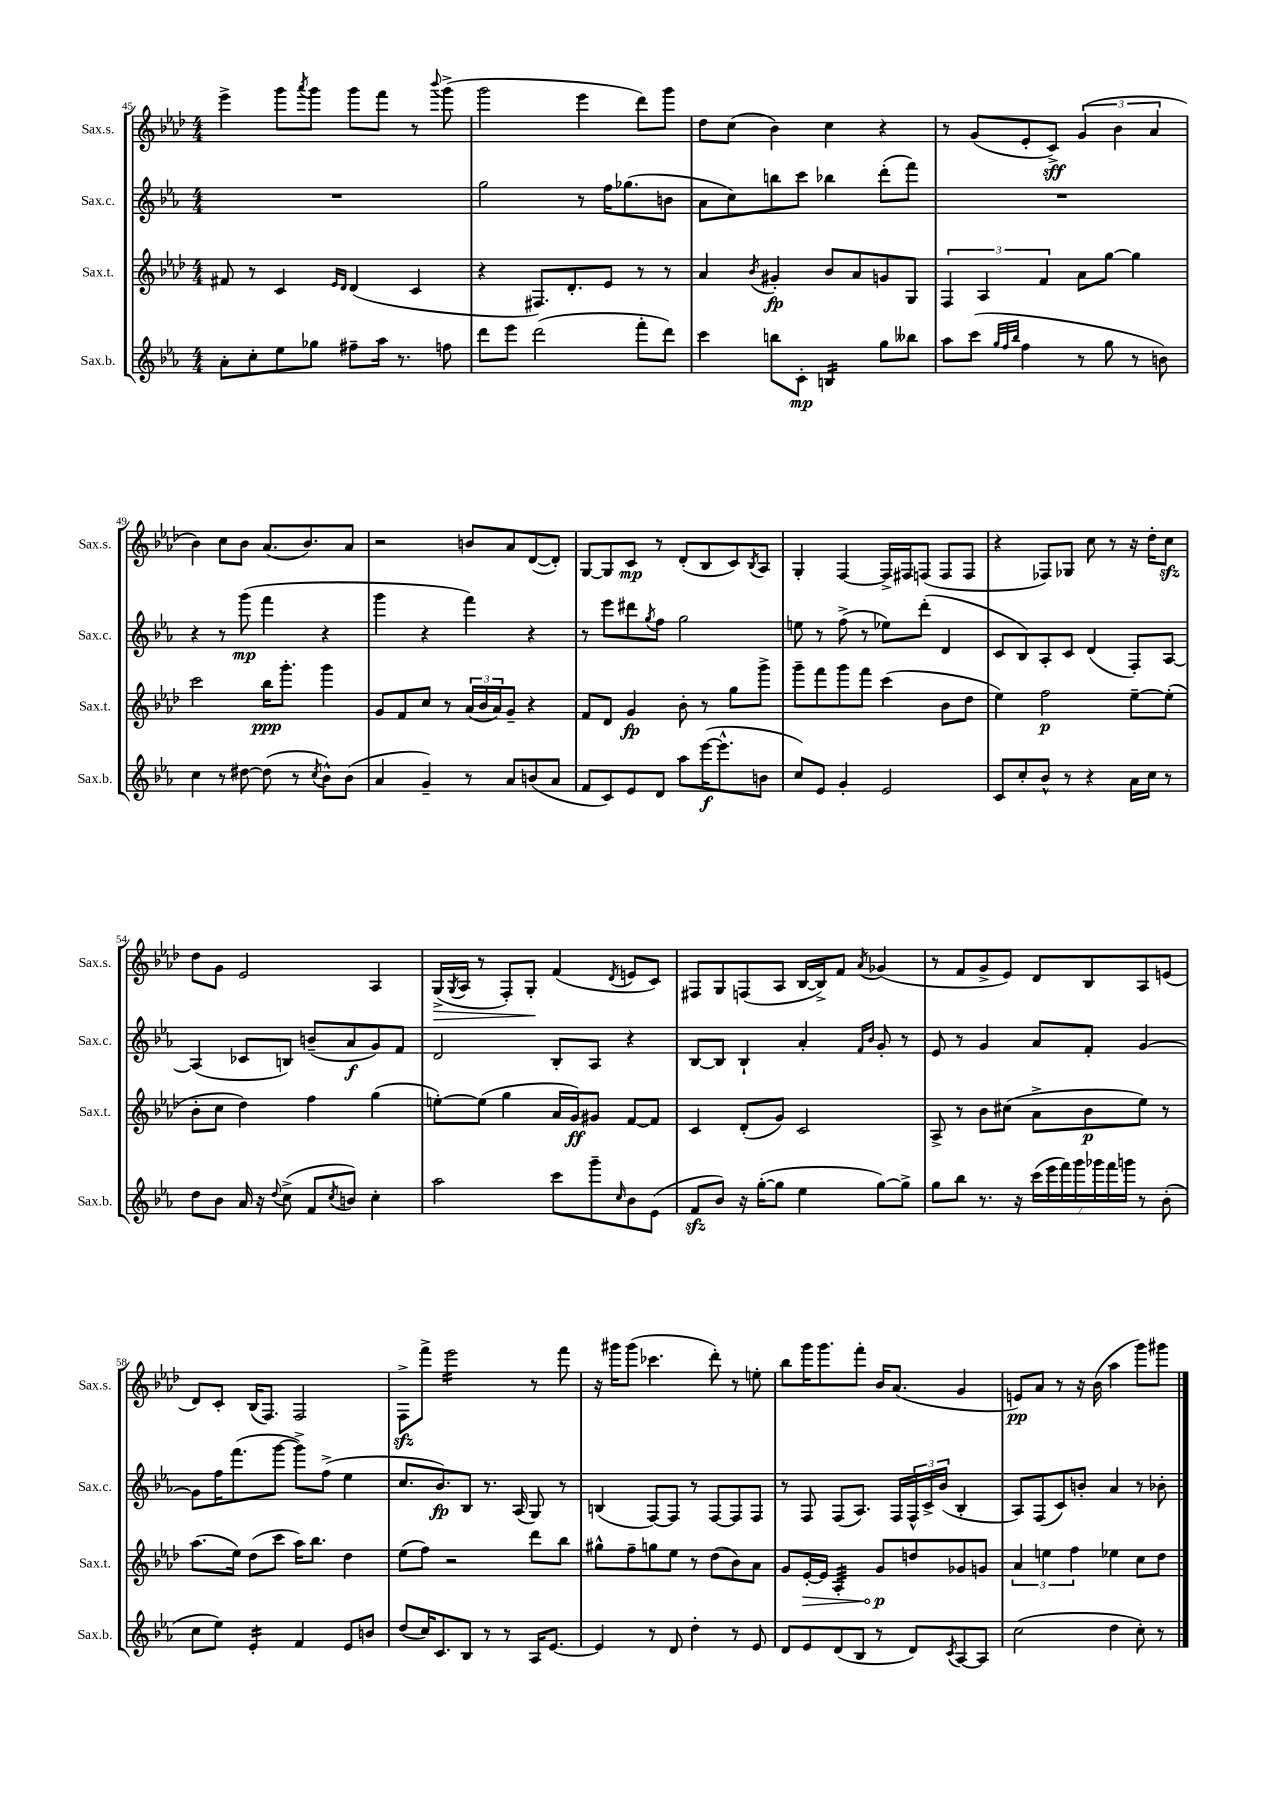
<<
\new StaffGroup <<
\new Staff = "s0" \with { instrumentName = "Sax.s." shortInstrumentName = "Sax.s." } {
    \clef treble \key aes \major \numericTimeSignature \time 4/4
    ees'''4-> g'''8 \acciaccatura { aes'''8 } g'''8 g'''8 f'''8 r8 \appoggiatura { bes'''8 } g'''8->( |
    g'''2 ees'''4 des'''8) g'''8 |
    des''8 c''8( bes'4) c''4 r4 |
    r8 g'8( ees'8-. c'8->\sff) \tuplet 3/2 { g'4( bes'4 aes'4 } |
    bes'4) c''8 bes'8 aes'8.( bes'8.) aes'8 |
    r2 b'8 aes'8 des'8~( des'8-.) |
    g8~ g8 c'8\mp r8 des'8-.( bes8 c'8) \acciaccatura { bes8 } aes8 |
    g4-. f4~ f16-> fis16 f8( f8 f8 |
    r4 fes8) ges8 c''8 r8 r16 des''16-. c''8\sfz |
    des''8 g'8 ees'2 aes4 |
    g16->\>( \acciaccatura { g8 } aes16 r8 f8-.) g8-.\! f'4( \acciaccatura { des'8 } e'8 c'8) |
    fis8 g8 f8( aes8 bes16~ bes16->) f'8 \acciaccatura { aes'8 } ges'4( |
    r8 f'8 g'8-> ees'8) des'8 bes8 aes8 e'8( |
    des'8) c'8-. bes16( f8.) f2 |
    f8->\sfz f'''8-> ees'''2:16 r8 f'''8 |
    r16 gis'''16 gis'''8( ces'''4. des'''8-.) r8 e''8-. |
    bes''8 g'''16 g'''8. f'''8-. bes'16 aes'8.( g'4 |
    e'8\pp) aes'8 r8 r16 bes'16( aes''4 g'''8) gis'''8 \bar "|." |
}
\new Staff = "s1" \with { instrumentName = "Sax.c." shortInstrumentName = "Sax.c." } {
    \clef treble \key ees \major \numericTimeSignature \time 4/4
    R1 |
    g''2 r8 f''16 ges''8.( b'8 |
    aes'8 c''8) b''8 c'''8 bes''4 d'''8-.( f'''8) |
    R1 |
    r4 r8 g'''8\mp( f'''4 r4 |
    g'''4 r4 f'''4) r4 |
    r8 ees'''8 dis'''8 \acciaccatura { g''8 } f''8 g''2 |
    e''8 r8 f''8->( r8 ees''8) d'''8-.( d'4 |
    c'8 bes8) aes8-. c'8 d'4( f8-.) aes8~ |
    aes4( ces'8 b8) b'8--( aes'8\f g'8) f'8 |
    d'2 bes8-. aes8 r4 |
    bes8~ bes8 bes4-! aes'4-. \grace { f'16 bes'16 } g'8-. r8 |
    ees'8 r8 g'4 aes'8 f'8-. g'4~ |
    g'8 f''16 f'''8.( g'''8~ g'''8->) f''8->( ees''4 |
    c''8. bes'8.\fp) bes8 r8. aes16( g8) r8 |
    b4( f8~) f8 r8 f8~ f8 f8 |
    r8 f8 f8( aes8.) f16 \tuplet 3/2 { f16-^ c'16-> bes'16( } bes4-. |
    aes8) f8( c'8) b'8-. aes'4 r8 bes'8-. \bar "|." |
}
\new Staff = "s2" \with { instrumentName = "Sax.t." shortInstrumentName = "Sax.t." } {
    \clef treble \key aes \major \numericTimeSignature \time 4/4
    fis'8 r8 c'4 \grace { ees'16 des'16 } des'4( c'4 |
    r4 fis8.) des'8.-. ees'8 r8 r8 |
    aes'4 \acciaccatura { bes'8 } gis'4-.\fp bes'8 aes'8 g'8 g8 |
    \tuplet 3/2 { f4 aes4 f'4 } aes'8 g''8~ g''4 |
    c'''2 bes''16\ppp g'''8.-. g'''4 |
    g'8 f'8 c''8 r8 \tuplet 3/2 { aes'16( bes'16 aes'16) } g'8-- r4 |
    f'8 des'8 g'4\fp bes'8-. r8 g''8 g'''8-> |
    g'''8-- f'''8 g'''8 f'''8 c'''4( bes'8 des''8 |
    ees''4) f''2\p ees''8~-- ees''8-.( |
    bes'8-. c''8 des''4) f''4 g''4( |
    e''8~-.) e''8( g''4 aes'16 g'16\ff) gis'8 f'8~ f'8 |
    c'4 des'8-.( g'8) c'2 |
    aes8-> r8 bes'8 cis''8( aes'8-> bes'8\p ees''8) r8 |
    aes''8.( ees''16) des''8( c'''8 aes''16) bes''8. des''4 |
    ees''8( f''8) r2 des'''8 bes''8 |
    gis''8-^ f''8-- g''8 ees''8 r8 des''8( bes'8) aes'8 |
    g'8 \once \override Hairpin.circled-tip = ##t ees'16~-.\> ees'16 aes4:32-. g'8\p\! d''8 ges'8 g'8 |
    \tuplet 3/2 { aes'4 e''4 f''4 } ees''4 c''8 des''8 \bar "|." |
}
\new Staff = "s3" \with { instrumentName = "Sax.b." shortInstrumentName = "Sax.b." } {
    \clef treble \key ees \major \numericTimeSignature \time 4/4
    aes'8-. c''8-. ees''8 ges''8 fis''8-- aes''16 r8. f''8 |
    d'''8 ees'''8 d'''2( f'''8-. d'''8) |
    c'''4 b''8 c'8-.\mp b4:16 g''8 beses''8 |
    aes''8 c'''8( \grace { g''32 f''32 bes''32 } f''4 r8 g''8 r8 b'8) |
    c''4 r8 dis''8~ dis''8( r8 \acciaccatura { c''8 } bes'8-^) bes'8( |
    aes'4 g'4--) r8 aes'8 b'8( aes'8 |
    f'8 c'8) ees'8 d'8 aes''8 ees'''16~\f( ees'''8.-^ b'8 |
    c''8) ees'8 g'4-. ees'2 |
    c'8 c''8-. bes'8-^ r8 r4 aes'16 c''16 r8 |
    d''8 bes'8 aes'16 r16 \appoggiatura { d''8 } c''8->( f'8 \acciaccatura { c''8 } b'8) c''4-. |
    aes''2 c'''8 g'''8-- \grace { c''16 } bes'8 ees'8( |
    f'8\sfz bes'8) r16 g''16~-.( g''8 ees''4 g''8~) g''8-> |
    g''8 bes''8 r8. r16 \tuplet 7/4 { c'''16( ees'''16 f'''16) g'''16 ges'''16 f'''16 g'''16 } r8 bes'8-.( |
    c''8 ees''8) ees'4:16-. f'4 ees'8 b'8 |
    d''8( c''16) c'8. bes8 r8 r8 aes16 ees'8.~ |
    ees'4 r8 d'8 d''4-. r8 ees'8 |
    d'8 ees'8 d'8( bes8 r8 d'8) \acciaccatura { c'8 } aes8~ aes8 |
    c''2( d''4 c''8-.) r8 \bar "|." |
}
>>
>>
\layout { \context { \Score currentBarNumber = #45 } }
